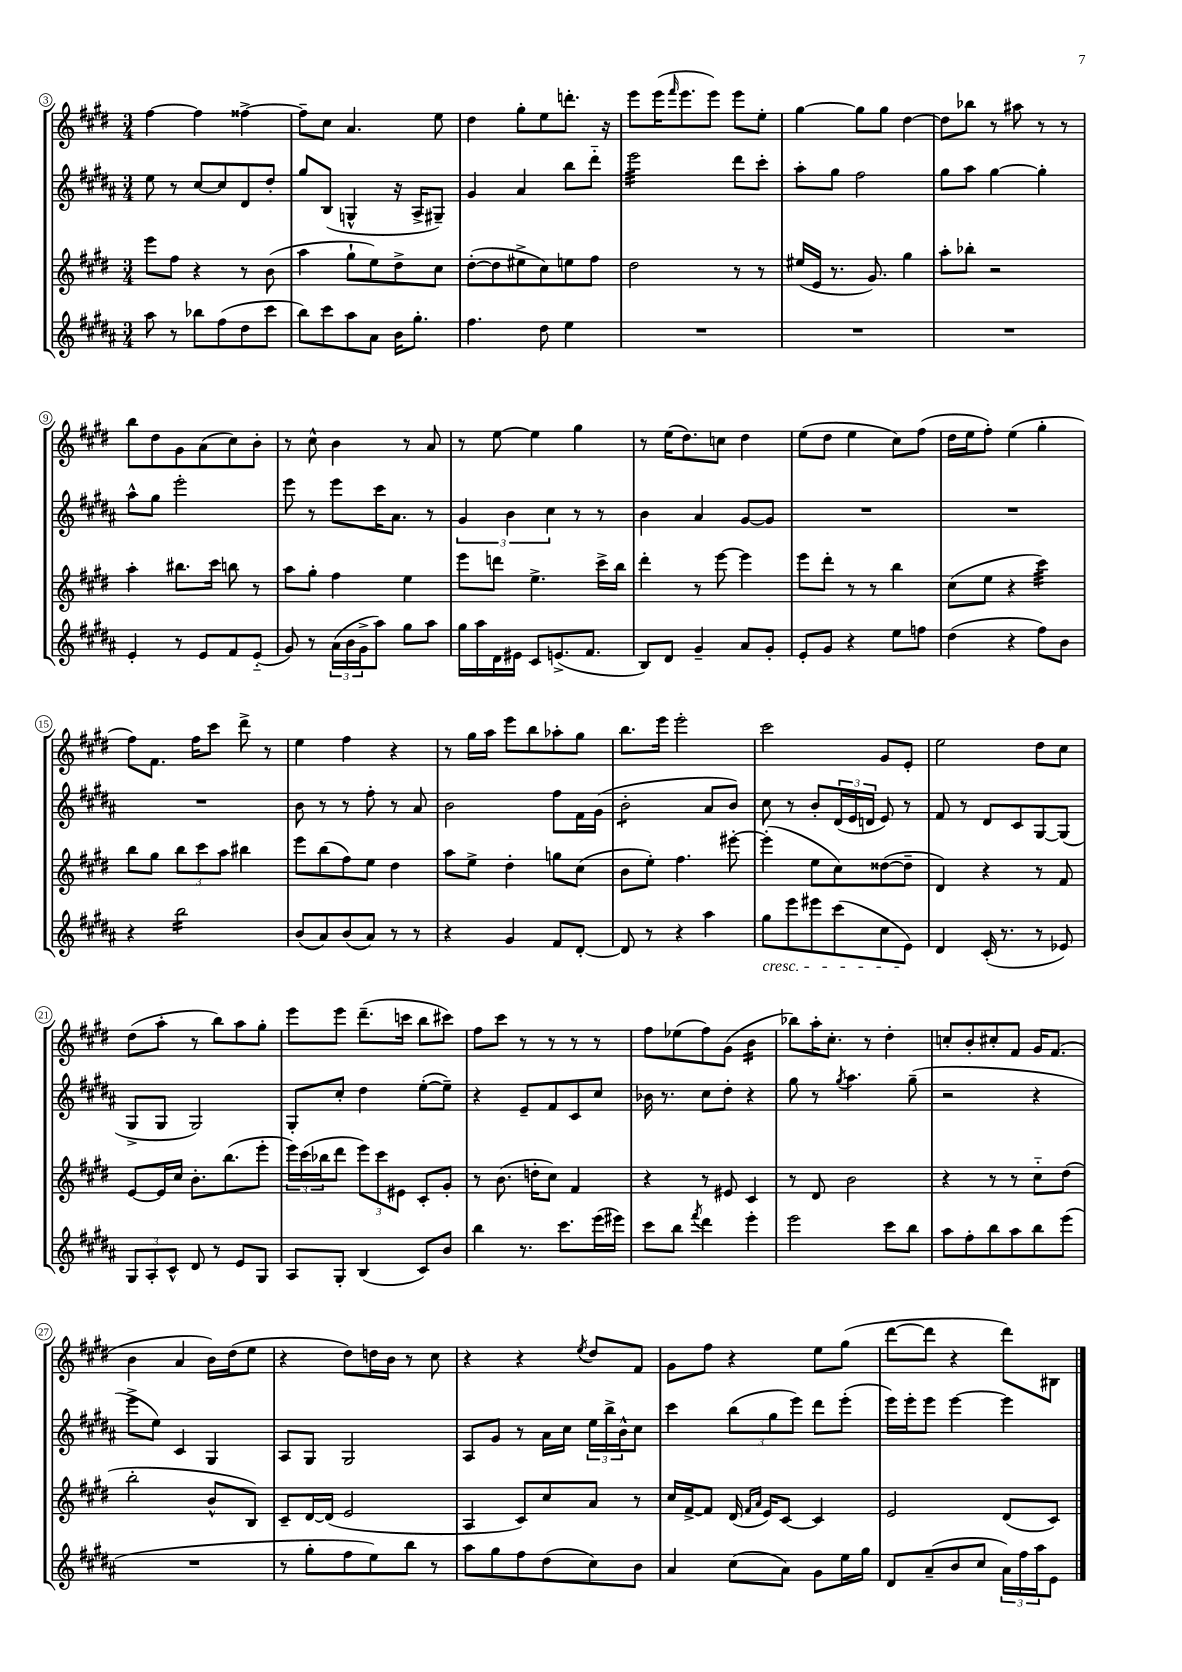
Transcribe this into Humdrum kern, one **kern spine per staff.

**kern	**kern	**kern	**kern
*staff4	*staff3	*staff2	*staff1
*clefG2	*clefG2	*clefG2	*clefG2
*k[f#c#g#d#a#]	*k[f#c#g#d#]	*k[f#c#g#d#a#]	*k[f#c#g#d#]
*M3/4	*M3/4	*M3/4	*M3/4
8aa#	8eee	8ee	[4ff#
8r	8ff#	8r	.
8bb-	4r	[8cc#	4ff#]
(8ff#	.	8cc#]	.
8dd#	8r	8d#	[4ff##^
8ccc#	(8b	8dd#'	.
=	=	=	=
8bb)	4aa	8gg#	8ff##~]
8ccc#	.	(8B	8cc#
8aa#	8gg#`	4G^^	4.a
8a#	8ee)	.	.
16b	8dd#^	16r	.
8.gg#'	.	16A#^	.
.	8cc#	8G#~)	8ee
=	=	=	=
4.ff#	([8dd#'	4g#	4dd#
.	8dd#]	.	.
.	8ee#^	4a#	8gg#'
8dd#	8cc#)	.	8ee
4ee	8ee	8bb	8.ddd'
.	8ff#	8ddd#'~	.
.	.	.	16r
=	=	=	=
2.r	2dd#	2eee	8eee
.	.	.	(16eee
.	.	.	16qqfff#
.	.	.	8.eee
.	.	.	8eee)
.	8r	8ddd#	8eee
.	8r	8ccc#'	8ee'
=	=	=	=
2.r	(16ee#	8aa#'	[4gg#
.	16e	.	.
.	8.r	8gg#	.
.	.	2ff#	8gg#]
.	8.g#)	.	.
.	.	.	8gg#
.	4gg#	.	[4dd#
=	=	=	=
2.r	8aa'	8gg#	8dd#]
.	8bb-'	8aa#	8bb-
.	2r	[4gg#	8r
.	.	.	8aa#
.	.	4gg#']	8r
.	.	.	8r
=	=	=	=
4e'	4aa'	8aa#^^	8bb
.	.	8gg#	8dd#
8r	8.bb#	2eee'	8g#
8e	.	.	(8a
.	16ccc#	.	.
8f#	8bb	.	8cc#)
(8e'~	8r	.	8b'
=	=	=	=
8g#)	8aa	8eee	8r
8r	8gg#'	8r	8cc#^^
(24a#	4ff#	8eee	4b
24b	.	.	.
24g#^	.	.	.
8aa#)	.	16ccc#	.
.	.	8.a#	.
8gg#	4ee	.	8r
8aa#	.	8r	8a
=	=	=	=
16gg#	8eee	6g#	8r
16aa#	.	.	.
16d#	8ddd	.	[8ee
.	.	6b	.
16e#	.	.	.
8c#	4.ee^	.	4ee]
.	.	6cc#	.
(8.e^	.	.	.
.	.	8r	4gg#
8.f#	.	.	.
.	16ccc#^	8r	.
.	16bb	.	.
=	=	=	=
8B)	4ddd#'	4b	8r
8d#	.	.	(16ee
.	.	.	8.dd#)
4g#~	8r	4a#	.
.	[8eee	.	8cc
8a#	4eee]	[8g#	4dd#
8g#'	.	8g#]	.
=	=	=	=
8e'	8eee	2.r	(8ee
8g#	8ddd#'	.	8dd#
4r	8r	.	4ee
.	8r	.	.
8ee	4bb	.	8cc#)
8ff	.	.	(8ff#
=	=	=	=
(4dd#	(8cc#	2.r	16dd#
.	.	.	16ee
.	8ee	.	8ff#')
4r	4r	.	(4ee
8ff#)	4ccc#)	.	4gg#'
8b	.	.	.
=	=	=	=
4r	8bb	2.r	8ff#)
.	8gg#	.	8.f#
2bb	12bb	.	.
.	.	.	16ff#
.	12ccc#	.	.
.	.	.	8ccc#
.	12aa	.	.
.	4bb#	.	8ddd#^
.	.	.	8r
=	=	=	=
(8b	8eee	8b	4ee
8a#)	(8bb	8r	.
(8b	8ff#)	8r	4ff#
8a#)	8ee	8ff#'	.
8r	4dd#	8r	4r
8r	.	8a#	.
=	=	=	=
4r	8aa	2b	8r
.	8ee^	.	16gg#
.	.	.	16aa
4g#	4dd#'	.	8eee
.	.	.	8bb
8f#	8gg	8ff#	8aa-'
[8d#'	(8cc#	16f#	8gg#
.	.	(16g#	.
=	=	=	=
8d#]	8b	2b'	8.bb
8r	8ee')	.	.
.	.	.	16eee
4r	4.ff#	.	2eee'
4aa#	.	8a#	.
.	[8eee#'	8b)	.
=	=	=	=
8gg#	(4eee#']	8cc#	2ccc#
8eee	.	8r	.
8eee#	8ee	8b'	.
(8ccc#	8cc#)	(24d#	.
.	.	24e	.
.	.	24d	.
8cc#	([8dd##	8e)	8g#
8e)	8dd##~]	8r	8e'
=	=	=	=
4d#	4d#)	8f#	2ee
.	.	8r	.
(16c#'	4r	8d#	.
8.r	.	.	.
.	.	8c#	.
8r	8r	[8G#	8dd#
8e-)	8f#	(8G#]	8cc#
=	=	=	=
12G#	[8e	8G#^	(8dd#
12A#'	.	.	.
.	16e]	8G#	8aa'
12c#^^	.	.	.
.	16cc#	.	.
8d#	8.b'	2G#)	8r
8r	.	.	8bb)
.	(8.bb	.	.
8e	.	.	8aa
8G#	8eee'	.	8gg#'
=	=	=	=
8A#	24eee)	8G#'	8eee
.	(24ccc#	.	.
.	24bb-	.	.
8G#'	8ddd#	8cc#'	8eee
(4B	12eee)	4dd#	(8.ddd#~
.	12ccc#	.	.
.	12e#	.	.
.	.	.	16ccc
8c#)	8c#'	([8ee'	8bb
8b	8g#'	8ee~])	8ccc#)
=	=	=	=
4bb	8r	4r	8ff#
.	(8.b	.	8ccc#
8.r	.	8e~	8r
.	16dd'	.	.
.	8cc#)	8f#	8r
8.ccc#	.	.	.
.	4f#	8c#	8r
(16eee	.	8cc#	8r
16eee#)	.	.	.
=	=	=	=
8ccc#	4r	16b-	8ff#
.	.	8.r	.
8bb	.	.	(8ee-
8qfff#	.	.	.
4ddd#	8r	8cc#	8ff#)
.	8e#	8dd#'	(8g#
4eee'	4c#	4r	4b
=	=	=	=
2eee	8r	8gg#	8bb-)
.	8d#	8r	16aa'
.	.	.	8.cc#'
.	.	8qgg#	.
.	2b	4.aa#	.
.	.	.	8r
8ccc#	.	.	4dd#'
8bb	.	(8gg#~	.
=	=	=	=
8aa#	4r	2r	8cc'
8ff#'	.	.	8b'
8bb	8r	.	8cc#'
8aa#	8r	.	8f#
8bb	8cc#'~	4r	16g#
.	.	.	(8.f#
(8eee	(8dd#	.	.
=	=	=	=
2.r	2bb'	8eee^	4b
.	.	8ee)	.
.	.	4c#	4a
.	8b^^	4G#	16b)
.	.	.	(16dd#
.	8B)	.	8ee
=	=	=	=
8r	8c#~	8A#	4r
8gg#'	[16d#	8G#	.
.	(16d#]	.	.
8ff#	2e	2G#	8dd#)
8ee)	.	.	16dd
.	.	.	16b
8bb	.	.	8r
8r	.	.	8cc#
=	=	=	=
8aa#	4A	8A#	4r
8gg#	.	8g#	.
8ff#	8c#)	8r	4r
(8dd#	8cc#	16a#	.
.	.	16cc#	.
.	.	.	8qee
8cc#)	8a	24ee	8dd#
.	.	24bb^	.
.	.	24b^^	.
8b	8r	8cc#	8f#
=	=	=	=
4a#	16cc#	4ccc#	8g#
.	[16f#^	.	.
.	8f#]	.	8ff#
(8cc#	(16d#	(12bb	4r
.	16qqf#	.	.
.	16qqa	.	.
.	16e)	.	.
.	.	12gg#	.
8a#)	[8c#	.	.
.	.	12eee)	.
8g#	4c#]	8ddd#	8ee
16ee	.	(8eee'	(8gg#
16gg#	.	.	.
=	=	=	=
8d#	2e	16eee)	[8ddd#
.	.	16eee'	.
(8a#~	.	8eee	8ddd#]
8b	.	[4eee	4r
8cc#	.	.	.
24a#)	(8d#	4eee]	8ddd#)
24ff#	.	.	.
24aa#	.	.	.
8e	8c#)	.	8B#
==	==	==	==
*-	*-	*-	*-
